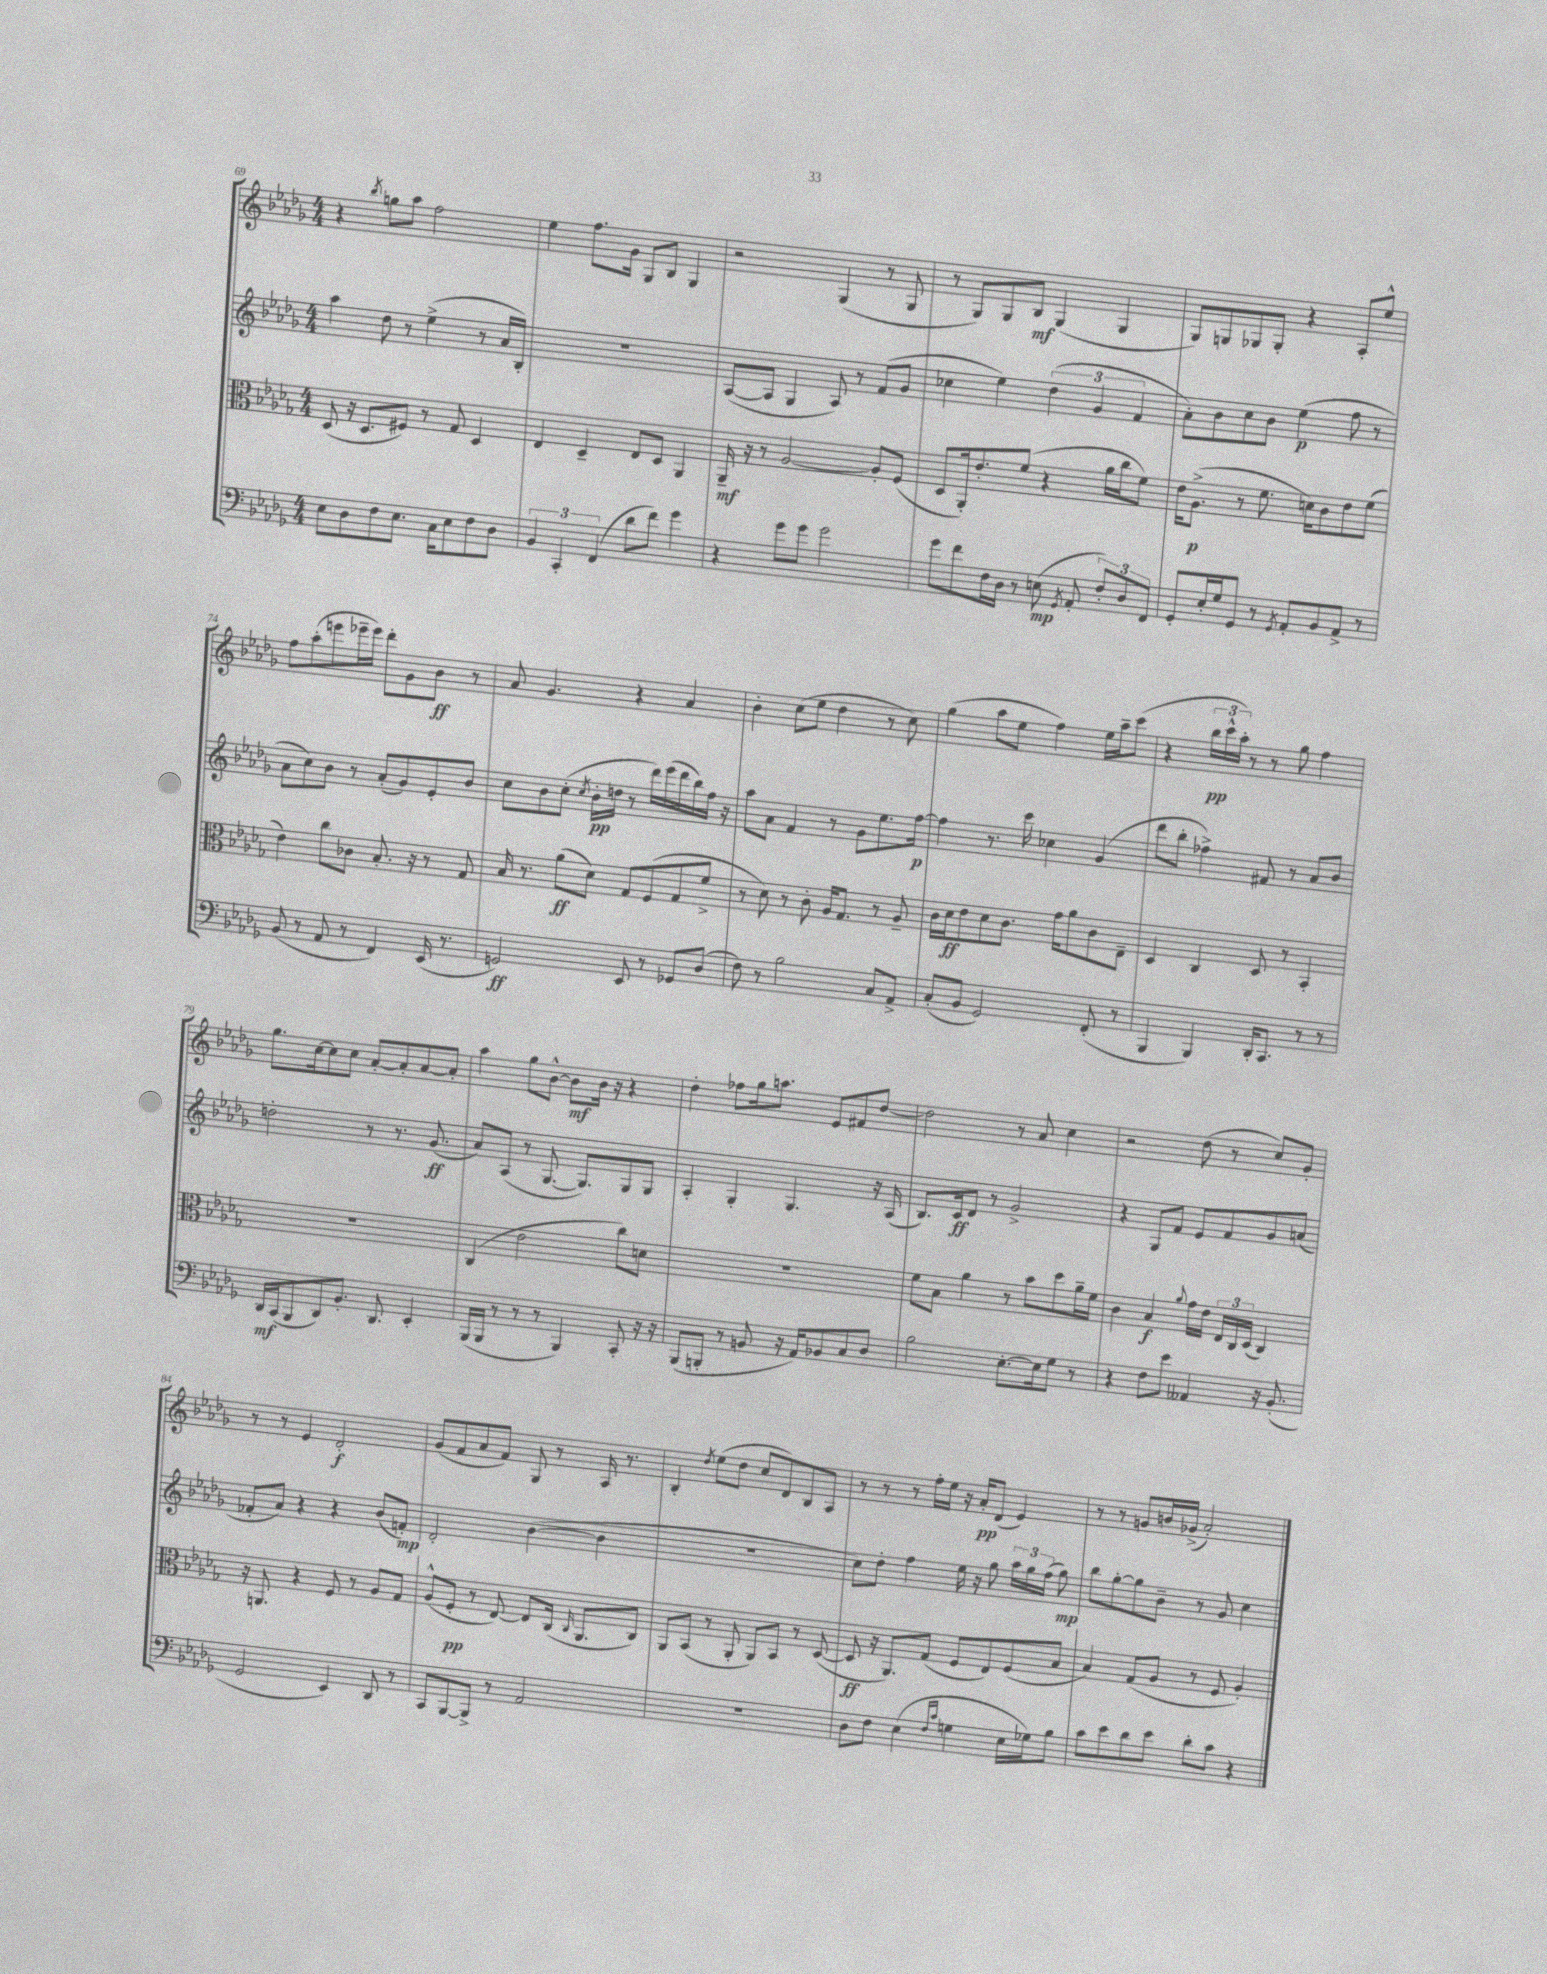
<<
\new StaffGroup <<
\new Staff = "s0" {
    \clef treble \key des \major \numericTimeSignature \time 4/4
    \autoBeamOff r4 \acciaccatura { bes''8 } g''8[ aes''8] f''2 |
    ees''4 f''8.[ ges'16] ges8[ bes8] ges4 |
    r2 ges4( r8 ges8 |
    r8 ges8[) ges8 bes8]\mf ges4( ges4 |
    ges8[) g8 ges8 ges8]-. r4 aes8[-. ees''8]-^ |
    f''8[ aes''8-.( e'''8 ees'''16-- ees'''16]) des'''8[-. ges'8 bes'8]\ff r8 |
    aes'8 ges'4. r4 aes'4 |
    bes'4-. c''8[( ees''8] des''4 r8 c''8) |
    ges''4( aes''8[ ees''8] f''4) ees''16[ aes''16-- c'''8]( |
    r4 \tuplet 3/2 { bes''16[\pp c'''16-^ aes''16]-.) } r8 r8 ges''8 f''4 |
    ges''8.[ c''16~ c''8 c''8] aes'8[~-. aes'8-. aes'8~ aes'8]-. |
    aes''4 ges''8[ bes'8]~-^ bes'8[\mf bes'16] r16 r4 |
    des''4-. fes''8[ ges''16 a''8.] ees'8[ fis'8 des''8]~ |
    des''2 r8 aes'8 c''4 |
    r2 des''8( r8 c''8[) ges'8]-. |
    r8 r8 ees'4 des'2-.\f |
    ges'8[( f'8 aes'8 f'8]) ges8 r8 aes16 r8. |
    bes4-. \acciaccatura { des''8 } ees''8[( des''8] c''8[ des'8) bes8 aes8] |
    r8 r8 r8 f''16[-. ees''16] r16 aes'16[-.\pp des'8]( ees'4) |
    r8 r8 g'8[ b'16 ges'16]->( aes'2-.) \bar "|." |
}
\new Staff = "s1" {
    \clef treble \key des \major \numericTimeSignature \time 4/4
    \autoBeamOff aes''4 des''8 r8 ees''4->( r8 aes'16[ bes16]-.) |
    R1 |
    aes8[~( aes8] ges4 aes8) r8 f'8[( ges'8] |
    ces''4 ees''4) \tuplet 3/2 { des''4( ges'4 f'4 } |
    aes'8[-.) bes'8 c''8 bes'8] ees''4\p( f''8 r8 |
    aes'8[ c''8) bes'8] r8 aes'8[-.( ges'8) ees'8-. bes'8] |
    c''8[ bes'8 c''8]-.( \acciaccatura { c''8 } bes'16[-.\pp d''16] r8 des'''16[) ees'''16( des'''16 bes''16) f''16] r16 |
    aes''8[ aes'8] f'4 r8 ges'8[ ees''8. f''16]~\p |
    f''4 r8. c'''16 ces''4 ges'4( |
    des'''8[ bes''8]-. fes''4->) fis'8 r8 aes'8[ bes'8] |
    d''2-. r8 r8. ges'8.\ff( |
    aes'8[) aes8]( r8 ges8.~ ges8.[) ges8 ges8] |
    aes4-. ges4-. ges4. r16 aes16( |
    bes8.[) c'16\ff des'8] r8 ges'2-> |
    r4 ges8[ f'8] ees'8[ f'8 ges'8 a'8]( |
    fes'8[-. aes'8]) r4 r4 bes'8[( f'8]-.\mp) |
    des'2-. bes'4~( bes'4 |
    R1 |
    c''8[) des''8]-. f''4 ees''16 r16 ges''8 \tuplet 3/2 { aes''16[ ges''16 f''16]( } ges''8\mp) |
    bes''8[ ges''8~-. ges''8 bes'8]-- r8 ges'8 c''4 \bar "|." |
}
\new Staff = "s2" {
    \clef alto \key des \major \numericTimeSignature \time 4/4
    \autoBeamOff des8( r16 des8.[ fis8]) r8 ges8 des4 |
    ees4 des4-- ees8[ des8] aes,4 |
    aes,16--\mf r16 r8 aes2~ aes8[-. f8]( |
    des8[ aes,16-.) ees'8.-. f'8]( r4 aes'16[ c''16 f'8]) |
    ees'16[ aes8.]->\p( r8 f'8. d'16[) c'8 ees'8 f'8]( |
    ees'4) c''8[ ces'8] bes8.-. r16 r8 ges8 |
    bes16 r8. aes'8[\ff( des'8]) ges8[ f8( ges8 f'8]-> |
    r8 des'8) r8 c'8-. aes16[ ges8.] r8 aes8-- |
    c'16[ des'16\ff ees'8 des'8 c'8.] ges'16[ aes'8 c'8 ees8]-- |
    des4 c4 des8 r8 bes,4-. |
    R1 |
    c4( ees'2 c''8[) d'8] |
    R1 |
    f'8[ bes8] aes'4 r8 bes'8[ des''8 aes'16-- f'16] |
    c'4 bes4\f \appoggiatura { aes'8 } ges'16[ ees'16] \tuplet 3/2 { ees16[ c16 des16]( } c4) |
    r16 a,8. r4 f8 r8 aes8[ ges8] |
    aes8[-^( f8]-.\pp r8 ees8~) ees8[ c16]( \grace { c16 } aes,8.[ c8]) |
    aes,8[ bes,8]( r8 aes,8-. aes,8[) bes,8] r8 des8~( |
    des8\ff r16 aes,8.[) ges8]( f8[ ees8) f8( bes8] |
    bes4) ges8[( aes8] r8 f8 aes4-.) \bar "|." |
}
\new Staff = "s3" {
    \clef bass \key des \major \numericTimeSignature \time 4/4
    \autoBeamOff ees8[ des8 f8 ees8.] c16[ ees8 f8 des8] |
    \tuplet 3/2 { bes,4 c,4-. f,4( } des'8[ f'8]) ges'4 |
    r4 ges'8[ ges'8] ges'2 |
    ges'8[ f'8 f16 des16] r8 e8\mp( \acciaccatura { ges,8 } aes,8-. \tuplet 3/2 { f8[-.) des8 f,8] } |
    ges,8[-. ees16-. ges16 ges,8] r8 \acciaccatura { ges,8 } aes,8[-. bes,8 aes,8]-> r8 |
    bes,8( r8 aes,8 r8 f,4) ees,16( r8. |
    g,2\ff) ees,8 r8 ges,8[ des8]( |
    f8) r8 bes2 c8[ aes,8]-> |
    c8[-.( bes,8] ges,2) f,8-.( r8 |
    bes,,4 bes,,4) des,16[-. c,8.] r8 r8 |
    des,16[\mf c,16( bes,,8 des,8) bes,8.]-. des,8. ees,4-. |
    bes,,16[( bes,,16] r8 r8 r8 bes,,4) c,8-. r16 r16 |
    bes,,8[( b,,8]-. r8 b,8 r16 aes,16[) bes,8 c8 des8] |
    bes2 ees8.[~-. ees16 ges8] r8 |
    r4 f8[ ees'8] aeses,4 r16 bes,8.-.( |
    ges,2 ees,4) des,8 r8 |
    c,8[ bes,,8~ bes,,8]-> r8 aes,2 |
    R1 |
    des8[ f8] ees4( \grace { f16[ c'16] } g4 ees16[ ges16) bes8] |
    c'8[ ees'8 des'8 ees'8] des'8[-. c'8] r4 \bar "|." |
}
>>
>>
\layout { \context { \Score currentBarNumber = #69 } }
